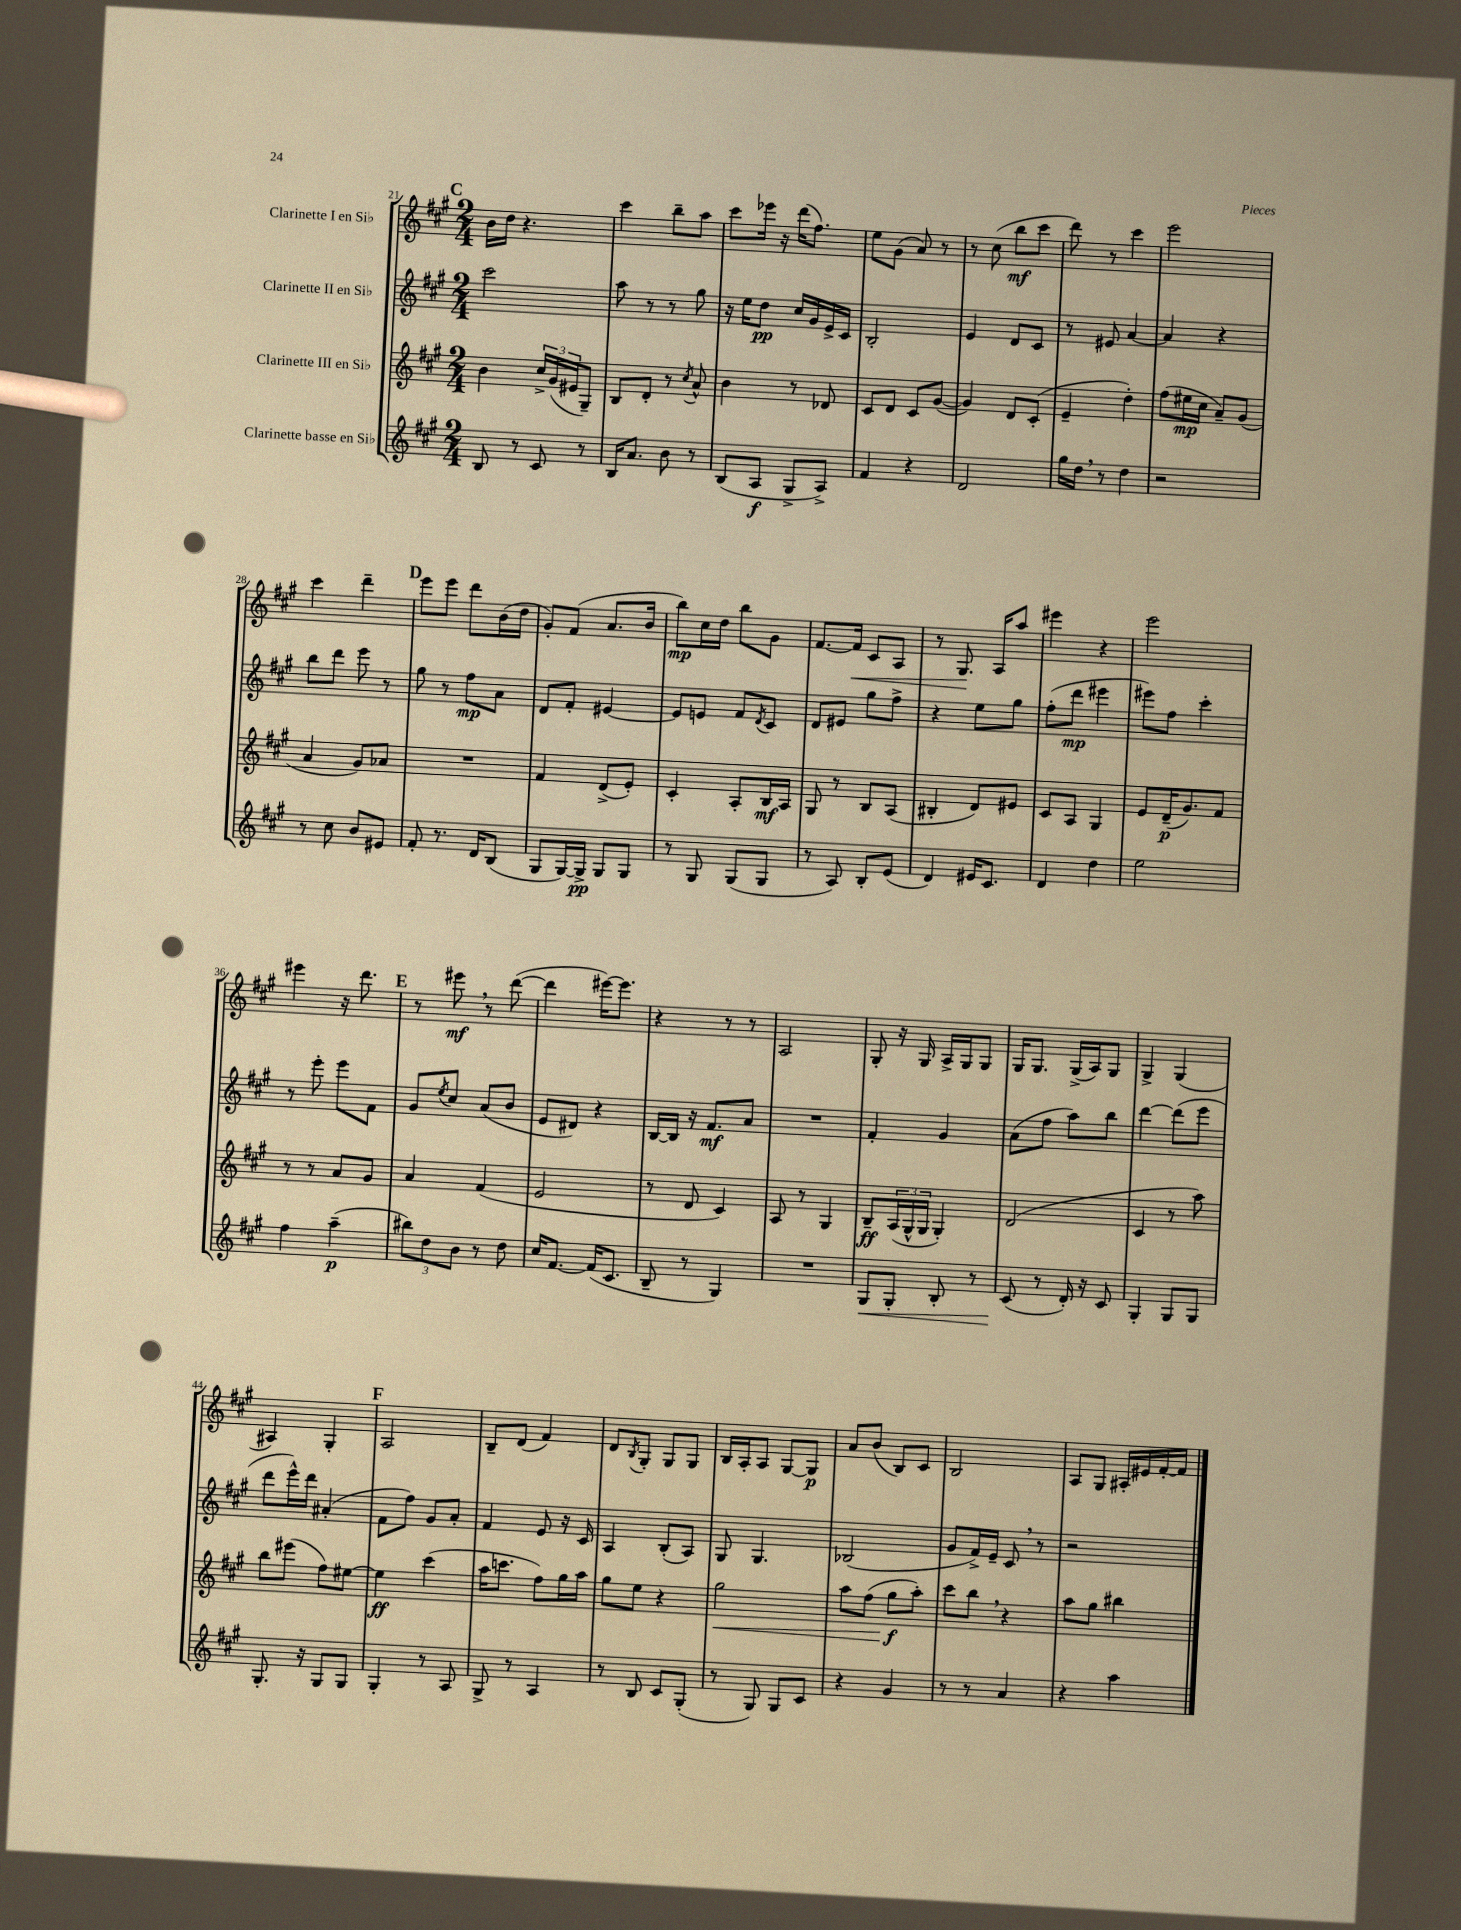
<<
\new StaffGroup <<
\new Staff = "s0" \with { instrumentName = "Clarinette I en Sib" } {
    \clef treble \key a \major \numericTimeSignature \time 2/4
    \mark \markup { \bold "C" } b'16 d''16 r4. |
    cis'''4 b''8-- a''8 |
    cis'''8 ees'''16 r16 d'''16( fis''8.) |
    e''8 gis'8( a'8) r8 |
    r8 cis''8( b''8\mf cis'''8 |
    d'''8) r8 cis'''4 |
    e'''2 |
    cis'''4 d'''4-- |
    \mark \markup { \bold "D" } e'''8 e'''8 d'''8 b'16( d''16 |
    gis'8-.) fis'8( a'8. b'16 |
    b''8\mp) cis''16 d''16 b''8 gis'8 |
    fis'8.~ fis'16\< cis'8 a8 |
    r8 gis8.\! a16 a''8 |
    eis'''4 r4 |
    e'''2 |
    eis'''4 r16 d'''8. |
    \mark \markup { \bold "E" } r8 eis'''8\mf \breathe r8 d'''8~( |
    d'''4 eis'''16~) eis'''8. |
    r4 r8 r8 |
    a2 |
    gis8-. r16 gis16 a16-> gis16 gis8 |
    gis16 gis8. gis16->( a16) gis8 |
    gis4-> gis4( |
    ais4) gis4-. |
    \mark \markup { \bold "F" } a2 |
    b8-- d'8( fis'4) |
    d'8 \acciaccatura { b8 } gis8-. gis8 gis8 |
    b16 a16-. a8 gis8~ gis8\p |
    a'8 b'8( b8) cis'8 |
    b2 |
    a8 gis8 ais16-. eis'16 fis'16~-. fis'16 \bar "|." |
}
\new Staff = "s1" \with { instrumentName = "Clarinette II en Sib" } {
    \clef treble \key a \major \numericTimeSignature \time 2/4
    \mark \markup { \bold "C" } cis'''2 |
    a''8 r8 r8 gis''8 |
    r16 e''16 d''8\pp cis''16 gis'16 e'16-> cis'16 |
    b2-. |
    e'4 d'8 cis'8 |
    r8 eis'8 a'4~ |
    a'4 r4 |
    b''8 d'''8 e'''8 r8 |
    \mark \markup { \bold "D" } gis''8 r8 fis''8\mp a'8 |
    d'8 fis'8-. eis'4~ |
    eis'8 e'8 fis'8 \acciaccatura { d'8 } cis'8 |
    d'8 eis'8 gis''8 fis''8-> |
    r4 e''8 gis''8 |
    fis''8-.( d'''8\mp eis'''4 |
    eis'''8) fis''8 cis'''4-. |
    r8 e'''8-. e'''8 fis'8 |
    \mark \markup { \bold "E" } gis'8 \acciaccatura { e''8 } cis''8 a'8( b'8 |
    e'8 dis'8) r4 |
    b16~ b16 r16 fis'8.\mf a'8 |
    R2 |
    fis'4-. gis'4 |
    a'8( fis''8 a''8) b''8 |
    d'''4~ d'''8( e'''8 |
    d'''8 e'''16-^) d'''16 ais'4-.( |
    \mark \markup { \bold "F" } fis'8 fis''8) gis'8 a'8-. |
    fis'4 e'8 r16 cis'16 |
    a4 b8-.( a8) |
    gis8 gis4. |
    bes2( |
    gis'8 fis'16->) e'16-- cis'8 \breathe r8 |
    r2 \bar "|." |
}
\new Staff = "s2" \with { instrumentName = "Clarinette III en Sib" } {
    \clef treble \key a \major \numericTimeSignature \time 2/4
    \mark \markup { \bold "C" } b'4 \tuplet 3/2 { cis''16-> gis'16( eis'16 } gis8--) |
    b8 d'8-. r8 \acciaccatura { cis''8 } a'8-^ |
    b'4 r8 des'8 |
    cis'8 d'8 cis'8 gis'8~( |
    gis'4) d'8 cis'8-.( |
    e'4-- d''4-.) |
    fis''8( eis''16\mp cis''16 a'8--) gis'8( |
    a'4 gis'8) aes'8 |
    \mark \markup { \bold "D" } R2 |
    fis'4 d'8->( e'8-.) |
    cis'4-. a8-. b16\mf a16 |
    gis8 r8 b8 a8( |
    bis4-. d'8) eis'8 |
    cis'8 a8 gis4 |
    e'8 d'16--\p( gis'8.) fis'8 |
    r8 r8 a'8 gis'8 |
    \mark \markup { \bold "E" } a'4 fis'4( |
    e'2 |
    r8 d'8 cis'4) |
    a8 r8 gis4 |
    b8--\ff \tuplet 3/2 { a16( gis16-^ gis16 } gis4-.) |
    d'2( |
    cis'4 r8 a''8) |
    b''8 eis'''8( fis''8) eis''8~ |
    \mark \markup { \bold "F" } eis''4\ff cis'''4( |
    a''16 c'''8. fis''8) gis''16 a''16 |
    gis''8 e''8 r4 |
    gis''2\< |
    a''8 fis''8( gis''8\f\! a''8-.) |
    cis'''8 b''8 \breathe r4 |
    a''8 gis''8 bis''4 \bar "|." |
}
\new Staff = "s3" \with { instrumentName = "Clarinette basse en Sib" } {
    \clef treble \key a \major \numericTimeSignature \time 2/4
    \mark \markup { \bold "C" } b8 r8 cis'8 r8 |
    b16 a'8. b'8 r8 |
    b8( a8\f gis8-> a8->) |
    fis'4 r4 |
    d'2 |
    gis''16 d''16 \breathe r8 d''4 |
    r2 |
    r8 cis''8 b'8 eis'8 |
    \mark \markup { \bold "D" } fis'8-. r8. d'16 b8( |
    gis8 gis16~) gis16->\pp gis8 gis8 |
    r8 gis8 gis8( gis8 |
    r8 a8) b8-. e'8( |
    d'4) eis'16 cis'8. |
    d'4 d''4 |
    e''2 |
    fis''4 a''4--\p( |
    \mark \markup { \bold "E" } \tuplet 3/2 { bis''8) d''8 b'8 } r8 d''8 |
    cis''16 fis'8.~ fis'16( cis'8. |
    b8-- r8 gis4) |
    R2 |
    gis8\< gis8-. b8-. r8 |
    cis'8\!( r8 d'16-.) r16 cis'8 |
    gis4-. gis8 gis8 |
    gis8.-. r16 gis8 gis8 |
    \mark \markup { \bold "F" } gis4-. r8 a8 |
    gis8-> r8 a4 |
    r8 b8 cis'8 gis8-.( |
    r8 gis8) gis8 cis'8 |
    r4 gis'4 |
    r8 r8 a'4 |
    r4 a''4 \bar "|." |
}
>>
>>
\layout { \context { \Score currentBarNumber = #21 } }
